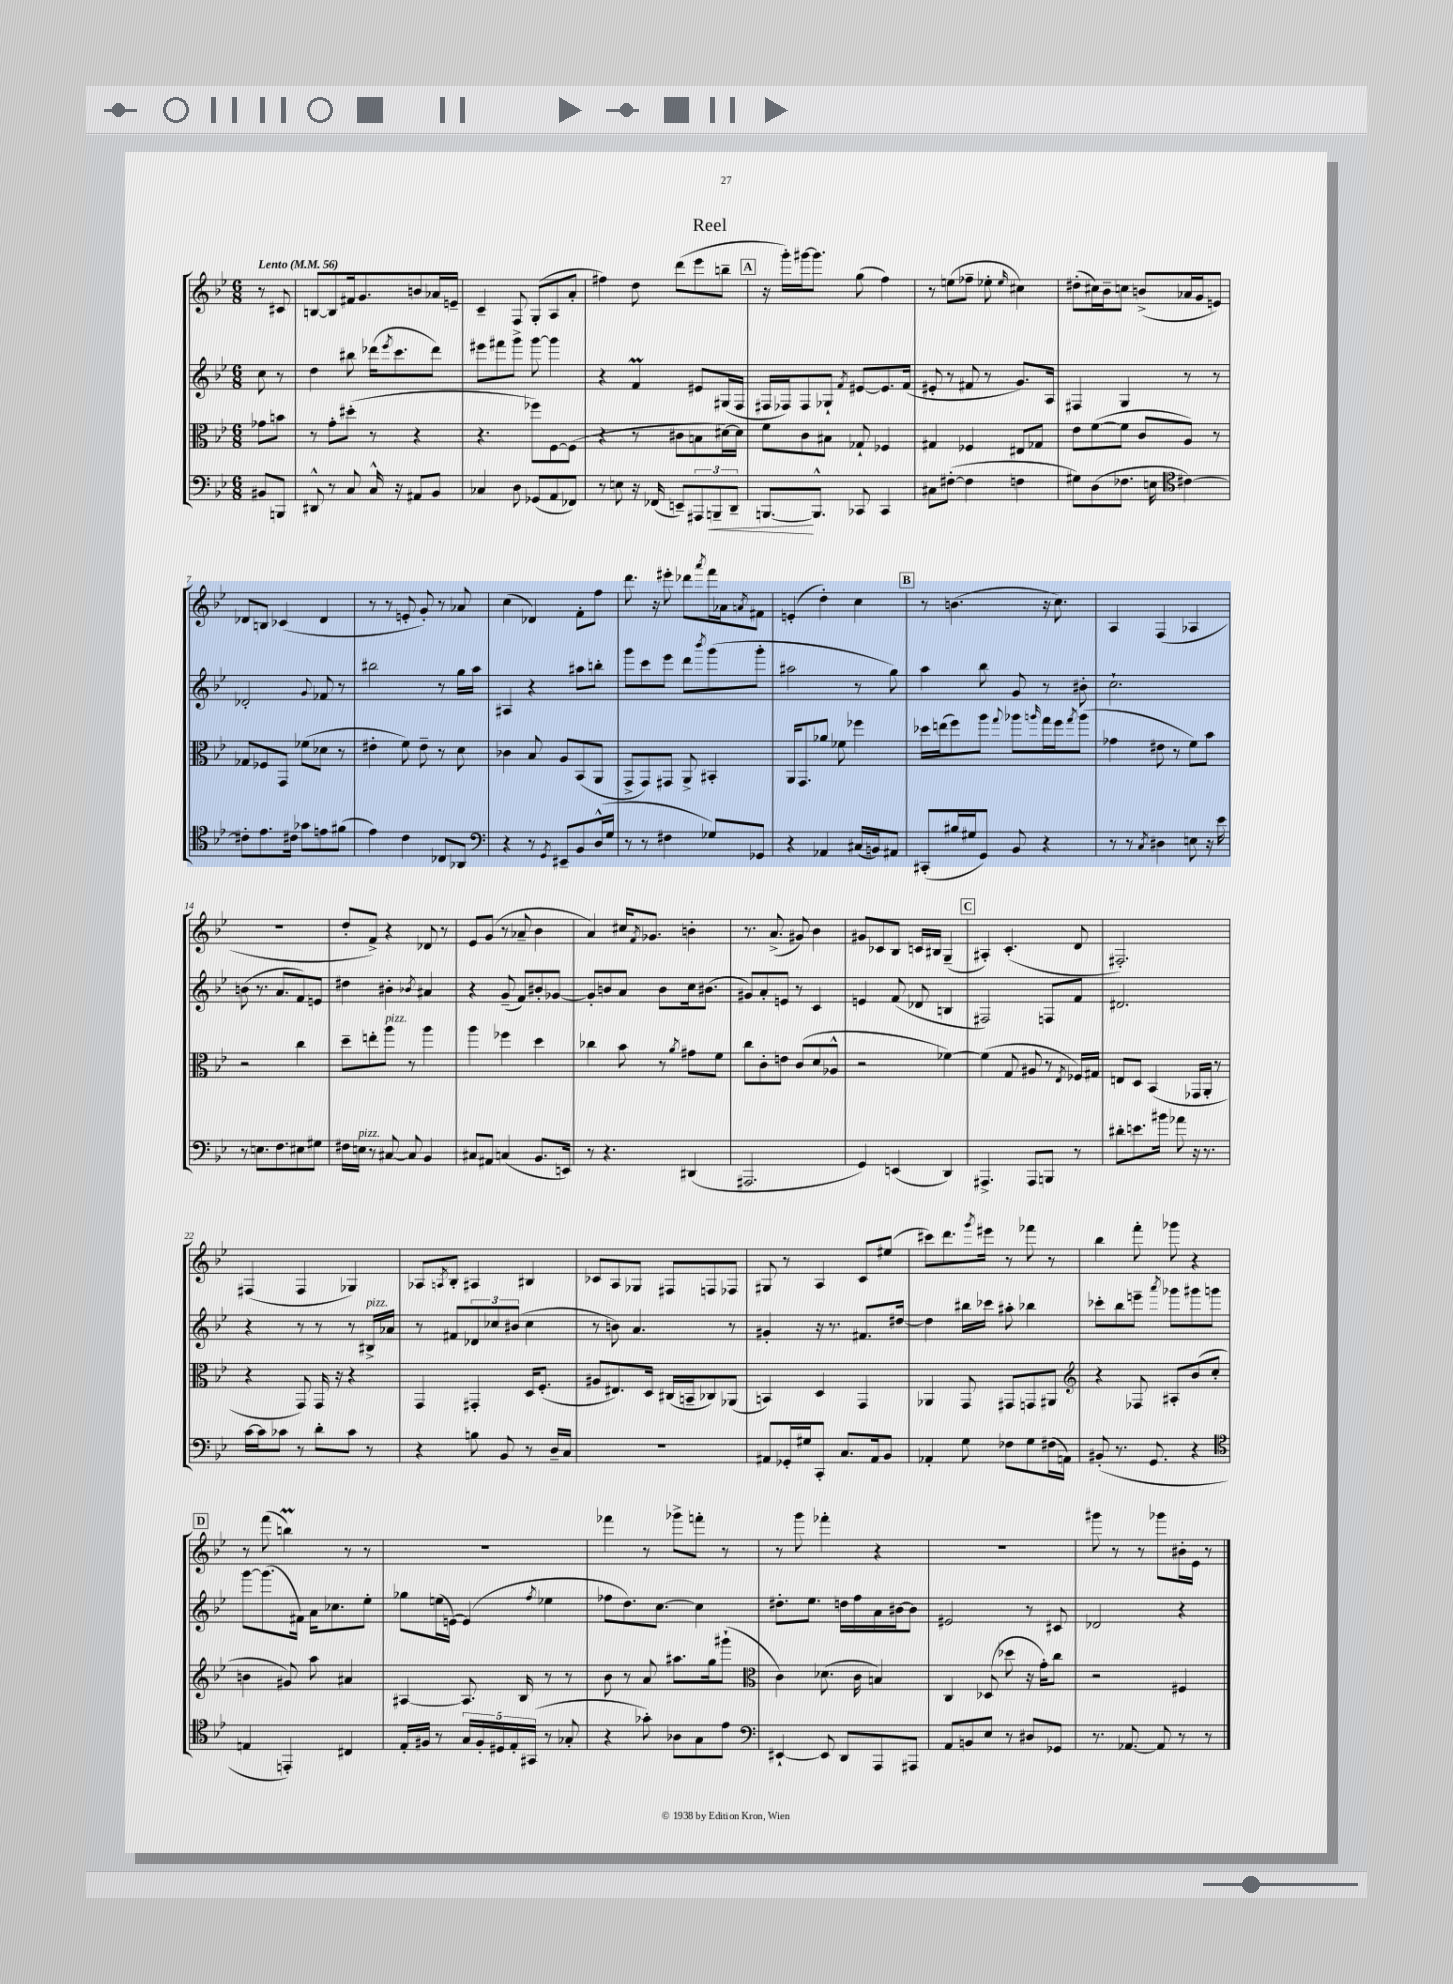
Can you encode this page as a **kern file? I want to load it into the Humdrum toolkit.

**kern	**kern	**kern	**kern
*staff4	*staff3	*staff2	*staff1
*clefF4	*clefC3	*clefG2	*clefG2
*k[b-e-]	*k[b-e-]	*k[b-e-]	*k[b-e-]
*M6/8	*M6/8	*M6/8	*M6/8
*MM56	*MM56	*MM56	*MM56
8BB#	8g-	8cc	8r
8BBB	8b	8r	8c#
=	=	=	=
8DD#^^	8r	4dd	[8B
8r	8g'	.	8B]
8C	(8dd#'	8bb#	16f#
.	.	.	8.g
16C^^	8r	(16ddd-	.
.	.	8qeee-	.
16r	.	8.ccc	.
8AA#	4r	.	8b
8BB-	.	8ddd-)	16a-
.	.	.	16e~
=	=	=	=
4C-	4.r	8eee#	4c~
.	.	8fff#	.
8D	.	8ggg^	8F
(8GG-	8ff-)	[8ggg	(8G'
8AA	[8F	4ggg]	8A
8FF-)	(8F]	.	8a'
=	=	=	=
8r	4r	4r	4ff#)
8E	.	.	.
16r	8r	4f	8dd
(16FF-	.	.	.
8EE~)	8c#	.	(8ddd
12AAA#	8B	8e#	8eee-
12BBB~	.	.	.
.	[16d#)	(16G#	8bb~
12DD~	.	.	.
.	16d#]	16F	.
=	=	=	=
[8.BBB	8f	16F#	16r
.	.	16F-)	16ggg')
.	8c	8F-	[16ggg#
8.BBB^^]	.	.	8.ggg#]
.	8B#	8G-`	.
.	.	8qf	.
8CC-	8G-`	[8e#	(8gg
4CC-	4F-	8.e#]	4ff)
.	.	(16f	.
=	=	=	=
8C#	4G#	8e#'	8r
([8F#'	.	8r	(8ee
4F#]	4F-	8f#	8ff-~
.	.	8r	8ee-'
.	.	.	16qqee-
4F	8E#	8.g)	4cc#)
.	8G-	.	.
.	.	16A	.
=	=	=	=
8G#)	8e-	4F#	(8dd#'
(8D	([8f	.	16cc#)
.	.	.	16b-~
8.F-	8f]	4G	8cc
.	8c	.	(8b^
16E	.	.	.
*clefC4	*	*	*
[4c#)	8A)	8r	16a-
.	.	.	16g
.	8r	8r	8e)
=	=	=	=
8c#']	8G-	2d-'	8d-
8.e-	8F-	.	8B
.	8GG	.	(4c-
16c#	.	.	.
8g-	(8f-	.	.
.	.	8qqg	.
8e	8d-	8f-	4d-
(8f#	8r	8r	.
=	=	=	=
4e-)	4e#'	2bb#	8r
.	.	.	8r
4c	8f)	.	8e'
.	8e#~	.	8g')
8C-	8r	8r	8r
8AA-	8d	16gg	8a-
.	.	16aa	.
=	=	=	=
*clefF4	*	*	*
4r	4c-	4A#	(4cc
8r	8B-	4r	4d-)
8qGG	.	.	.
8EE#~	8A	.	.
8BB-	(8BB-	8aa#	8f'
(16D^^	8AA	8bb'	8ff
16G	.	.	.
=	=	=	=
8r	8GG^	8ggg	8.ddd
8r	8GG)	8ccc	.
.	.	.	16r
4F#	8GG#	8eee-	8eee#'
.	8AA^	8ddd	8ddd-
.	.	8qbbb-	8qaaa
8G-)	4BB#'	(8ggg	16fff
.	.	.	16a-
.	.	.	8qa
8GG-	.	8ggg'	8f#
=	=	=	=
4r	16AA	2aa#	(4e'
.	8.GG	.	.
4AA-	8a-	.	4dd')
.	8f-	.	.
(16C#	4ff-	8r	4cc
16BB)	.	.	.
8AA#	.	8gg)	.
=	=	=	=
(8CC#'	16dd-	4aa	8r
.	(16ee	.	.
16B#	8ff)	.	(4.b
16G#	.	.	.
8GG)	8aa	8bb-	.
.	8qqgg	.	.
8BB-	8aa-	8g	.
.	16qqaa	.	.
4r	16gg	8r	16r
.	16ff	.	8.cc)
.	8qgg	.	.
.	(8aa	8b#'	.
=	=	=	=
8r	4g-	2.cc`	4A
8r	.	.	.
8qC	.	.	.
4D#	8e#	.	(4F
.	8r	.	.
8E	8f)	.	4A-
16r	8b-	.	.
16e-	.	.	.
=	=	=	=
8r	2r	(8b	2.r
8.E	.	8.r	.
8.F	.	8.a	.
8E#	4cc	8f)	.
8G#	.	8e	.
=	=	=	=
16F#	8dd~	4dd#	8dd'
16E	.	.	.
8r	8ee'	.	8f^)
[8C#	8aa	4b#'	4r
8C#]	8r	.	.
.	.	8qb-	.
4BB-	4aa	4a#	8d-
.	.	.	8r
=	=	=	=
8C#	4aa	4r	8e-
8AA#	.	.	(8g
(4C	4ff-	(8g~	8r
.	.	8f)	8a-~
8.BB-	4dd	8b#'	4b-
.	.	[8g-	.
16EE)	.	.	.
=	=	=	=
8r	4cc-	8g-']	4a)
4.r	.	8b	.
.	8b-	8a	16cc#
.	.	.	8qf
.	.	.	8.g-
.	8r	8b	.
.	8qa	.	.
(4DD#	8g#	16cc	4b'
.	.	(8.b#	.
.	8f	.	.
=	=	=	=
2.AAA#	8cc	8g#)	8.r
.	8c'	8a'	.
.	.	.	(8.a^
.	8e	8e	.
.	(8c	8r	8g#)
.	8d	4c	4b-
.	8A-^^	.	.
=	=	=	=
4GG)	2r	4e	8g#
.	.	.	8c-
(4EE	.	(8f	8B-
.	.	8d-	16c
.	.	.	16B#
4DD)	[4f-)	4B	(4G~
=	=	=	=
4.AAA#^	(4f-]	2F#)	4A#')
.	8G	.	(4.c'
8AAA#	8A#	.	.
8BBB	8r	8F	.
.	8qE-	.	.
8r	16F-)	8f	8d
.	16G#	.	.
=	=	=	=
8d#'	8E	2.d#	2.F#')
8.e	8D	.	.
.	(4BB-	.	.
16b#	.	.	.
8a-	.	.	.
16r	16GG-	.	.
8.r	16AA'	.	.
.	8r	.	.
=	=	=	=
[16c	4r	4r	(4F#
16c]	.	.	.
8c-	.	.	.
8r	8GG)	8r	4F#
8d'	16GG	8r	.
.	16r	.	.
8c-	4r	8r	4G-)
8r	.	16B#^	.
.	.	16a-	.
=	=	=	=
4r	4GG	8r	8A-
.	.	.	8qA
.	.	8f#	8B-'
8B	4GG#'	12d-	4A#
.	.	12cc-	.
8BB-	.	.	.
.	.	(12b#	.
8r	16D	4cc-	4B#
.	(8.F'	.	.
16D~	.	.	.
16C	.	.	.
=	=	=	=
2.r	8A#	8r	8c-
.	8.E#)	8b)	8A
.	.	4.a	8G-
.	16D	.	.
.	(16C#	.	8F#
.	16BB~	.	.
.	8C-)	.	8F
.	(8AA-	8r	8F-
=	=	=	=
8AA#	4BB)	4g#'	8G#
16GG-'	.	.	8r
16G#	.	.	.
8CC'	4D	16r	4A
.	.	8.r	.
8.C	.	.	.
.	4GG	8.f#	8c
16AA#	.	.	.
8BB-	.	.	(8ee#
.	.	[16dd#	.
=	=	=	=
4AA-'	4AA-	4dd#]	8ccc#)
.	.	.	8.ddd
8G	8GG	16bb#	.
.	.	.	8qggg
.	.	16ccc-	16eee#
8F-	8GG#	8aa#'	8r
8G	8GG	4bb-	8fff-
(16F#	8AA#	.	8r
16AA)	.	.	.
=	=	=	=
*	*clefG2	*	*
(8BB#'	4r	8ccc-'	4bb-
8.r	.	8bb-	.
.	8F-	8eee~	8fff'
8.GG	.	.	.
.	.	8qaaa	.
.	8A#'	8ggg-	8ggg-
4r	(8b-	8ggg#	4r
.	8cc'	8ggg	.
=	=	=	=
*clefC4	*	*	*
4E	4b	[8ggg	8r
.	.	(8.ggg]	(8fff
4EE')	8g#)	.	4bb)
.	.	16f#)	.
.	8aa	16a	.
.	.	8.cc-	.
4C#	4a#	.	8r
.	.	8ee-'	8r
=	=	=	=
16E-'	[4A#	8gg-	2.r
16F#	.	.	.
8r	.	(16ee	.
.	.	[16e)	.
20G	8.A#]	(4e]	.
20F#'	.	.	.
20D#	.	.	.
20E-'	.	.	.
.	16B-	.	.
(20GG#	.	.	.
.	.	8qff	.
8r	8r	4ee-	.
8G-'	8r	.	.
=	=	=	=
4r	8b-	8ff-	4fff-
.	8r	8.dd)	.
8g-')	8a	.	8r
.	.	[8.cc	.
8A-	8.aa#	.	8ggg-^
8G	.	4cc]	8fff'
.	16gg	.	.
8e-	(8ggg#`	.	8r
=	=	=	=
*clefF4	*clefC3	*	*
[4EE#`	4c)	8.dd#'	8r
.	.	.	8ggg
.	.	8.ee-	.
8EE#]	(8.d-	.	4fff-'
8DD	.	16dd	.
.	16c	16ff	.
8AAA	4B)	16a	4r
.	.	[16b#	.
8AAA#	.	8b#]	.
=	=	=	=
8AA	4C	2e#	2.r
8BB	.	.	.
8E-	(8D-	.	.
8r	8dd-	.	.
8D#	16r	8r	.
.	16g')	.	.
8GG-	8cc	8c#	.
=	=	=	=
8.r	2r	2d-	8ggg#
.	.	.	8r
[8.AA-	.	.	.
.	.	.	8r
8AA-]	.	.	8ggg-
8r	4F#	4r	16b#'
.	.	.	16e-
8r	.	.	8r
==	==	==	==
*-	*-	*-	*-
